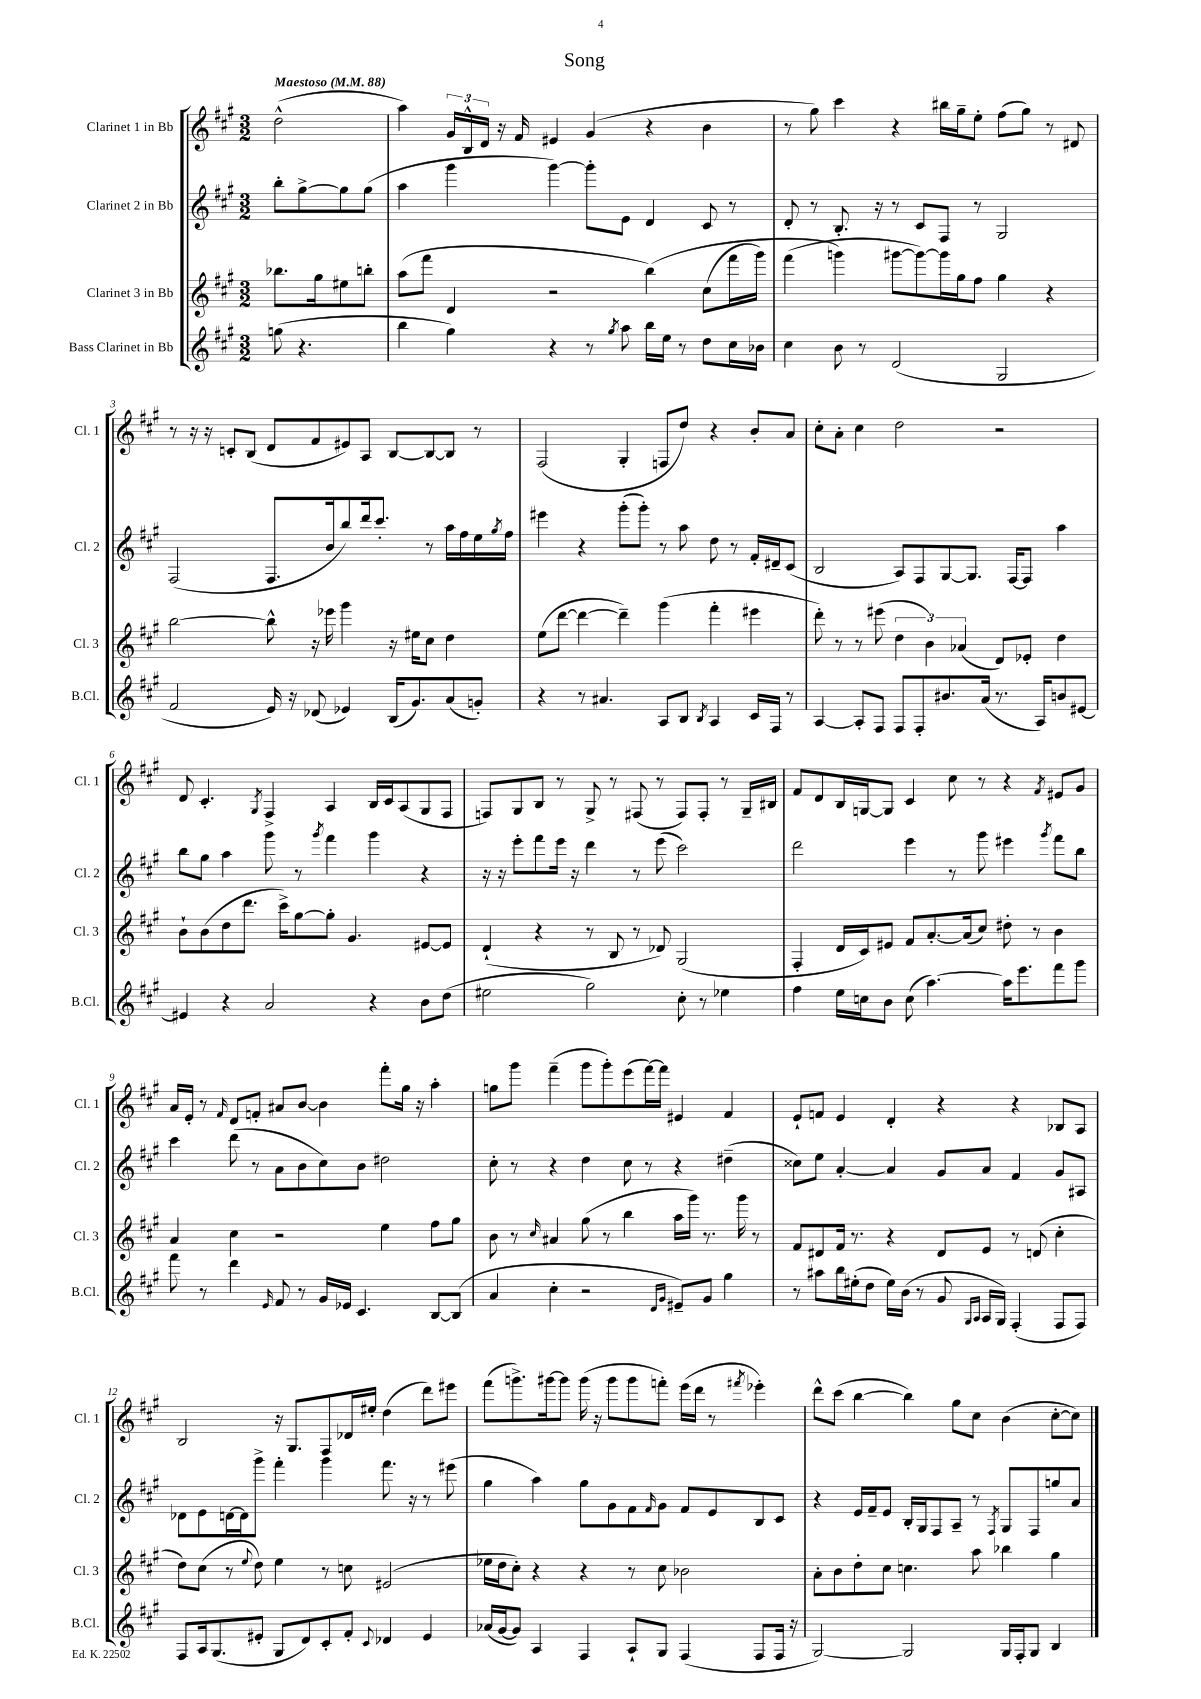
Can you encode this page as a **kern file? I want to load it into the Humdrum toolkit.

**kern	**kern	**kern	**kern
*part4	*part3	*part2	*part1
*staff4	*staff3	*staff2	*staff1
*I"Bass Clarinet in Bb	*I"Clarinet 3 in Bb	*I"Clarinet 2 in Bb	*I"Clarinet 1 in Bb
*I'B.Cl.	*I'Cl. 3	*I'Cl. 2	*I'Cl. 1
*clefG2	*clefG2	*clefG2	*clefG2
*k[f#c#g#]	*k[f#c#g#]	*k[f#c#g#]	*k[f#c#g#]
*M3/2	*M3/2	*M3/2	*M3/2
*MM88	*MM88	*MM88	*MM88
=	=	=	=
!	!	!	!LO:TX:a:B:t=Maestoso
(8ggn\	8.bb-X\L	8bb'\L	(2dd^^\
4.r	.	[8gg#^\	.
.	16gg#\k	.	.
.	8ee#X\	8gg#\]	.
.	8bbn'\J	(8gg#\J	.
=1	=1	=1	=1
4bb\	(8aa\L	4aa\	4aa\)
.	8fff#\J	.	.
4gg#\)	4d/	4ggg#\	24g#/LL
.	.	.	24B^^/
.	.	.	24d/JJ
.	.	.	16r
.	.	.	16f#/
4r	2r	[4ggg#\)	4e#X/
8r	.	8ggg#'\L]	(4g#/
8qgg#/	.	.	.
8aa\	.	8e\J	.
16bb\LL	(4bb\)	4d/	4r
16ee\JJ	.	.	.
8r	.	.	.
8dd\L	(8cc#\L	8c#/	4b\
16cc#\L	16fff#\L	8r	.
16b-X\JJ	16ggg#\JJ)	.	.
=2	=2	=2	=2
4cc#\	(4fff#\	8d'/	8r
.	.	8r	8gg#\)
8b\	4gggn\)	8.B'/	4ccc#\
8r	.	.	.
.	.	16r	.
(2d/	[8ggg#X\L	8r	4r
.	8ggg#\_)	8c#/L	.
.	16ggg#\L]	8F#/J	16bb#X\LL
.	16gg#\J	.	16gg#~\J
.	8ff#\J	8r	8ee'\J
2G#/	4gg#\	2G#/	(8ff#\L
.	.	.	8gg#\J)
.	4r	.	8r
.	.	.	8d#X/
!!LO:LB:g=z
=3	=3	=3	=3
2f#/	[2bb\	(2F#/	8r
.	.	.	16r
.	.	.	16r
.	.	.	8cn'/L
.	.	.	(8B/J
16e/)	8bb^^\]	8.F#/L	8d/L
16r	.	.	.
(8d-X/	16r	.	8f#/
.	16eee-X\	16b/k	.
4e-X/)	4ggg#\	8bb/)	8e#X/)
.	.	16ddd/k	8A/J
.	.	8.ccc#'/J	.
(16B/KL	16r	.	[8B/L
8.g#/)	16ee#X\KL	.	.
.	8cc#\J	8r	8B/_
(8a/	4dd\	16aa\LL	8B/J]
.	.	16ff#\	.
8gn'/J)	.	16ee\	8r
.	.	8qgg#/	.
.	.	16ff#\JJ	.
=4	=4	=4	=4
4r	(8ee\L	4eee#X\	(2F#/
.	[8ddd\J	.	.
8r	4ddd\_	4r	.
4.a#X/	.	.	.
.	4ddd~\])	(8ggg#'\L	4G#'/
.	.	8ggg#'\J)	.
8A/L	(4ggg#\	8r	8Fn/L
8B/J	.	8aa\	8dd/J)
8qB/	.	.	.
4A/	4fff#'\	8dd\	4r
.	.	8r	.
16c#/LL	4eee#X\	16f#'/LL	8b'/L
16F#/JJ	.	16d#X~/J	.
8r	.	(8c#/J	8a/J
=5	=5	=5	=5
[4A/	8ddd'\)	2B/	8cc#'\L
.	8r	.	8a'\J
8A'/L]	8r	.	4cc#\
8F#/J	(8eee#X\	.	.
8F#/L	6dd\	8A/L)	2dd\
8F#'/	.	8F#/	.
.	6b\)	.	.
8.b#X/	.	[8G#/	.
.	(6a-X/	.	.
.	.	8.G#/J]	.
(16a/Jk	.	.	.
8.r	8d/L)	.	2r
.	.	[16F#/KL	.
.	8e-X'/J	8F#/J]	.
16A/KL)	.	.	.
8bn/	4dd\	4aa\	.
[8e#X/J	.	.	.
!!LO:LB:g=z
=6	=6	=6	=6
4e#X/]	8b`\L	8bb\L	8d/
.	(8b\	8gg#\J	4.c#'/
4r	8dd\	4aa\	.
.	8.ddd\J	.	.
.	.	.	8qG#/
2a/	.	8ggg#\	4F#^/
.	16ccc#^\KL)	.	.
.	[8gg#\	8r	.
.	.	8qggg#/	.
.	8gg#'\J]	4fff#\	4A/
.	4.g#/	.	.
4r	.	4ggg#\	16B/LL
.	.	.	16c#/J
.	.	.	(8A/
8b\L	[8e#X/L	4r	8G#/
(8dd\J	8e#/J]	.	8F#/J
=7	=7	=7	=7
2ee#X\	(4d`/	16r	8Fn/L)
.	.	16r	.
.	.	8eee'\L	8G#/
.	4r	8fff#\	8B/J
.	.	16eee\Jk	8r
.	.	16r	.
2gg#\)	8r	4ddd\	8G#^/
.	8B/	.	8r
.	8r	8r	(8F#X/
.	8d-X/)	(8eee\	8r
8cc#'\	(2G#/	2ccc#\)	8F#/L)
8r	.	.	8F#'/J
4ee-X\	.	.	8r
.	.	.	16G#~/LL
.	.	.	16B#X/JJ
=8	=8	=8	=8
4ff#\	4F#'/	2ddd\	8f#/L
.	.	.	8d/
16ee\LL	16d/LL	.	16B/L
16ccn\J	16c#/J)	.	[16Gn/J
8b\J	8e#X/J	.	8G/J]
(8cc\	8f#/L	4eee\	4c#/
[4.aa\)	[8.a'/	.	.
.	.	8r	8cc#\
.	(16a/k]	.	.
.	8cc#/J)	8ggg#\	8r
16aa\KL]	8dd#X'\	4eee#X\	4r
8.eee\	.	.	.
.	8r	.	.
.	.	8qggg#/	8qf#/
8fff#\	4b\	8fff#\L	8e#X/L
8ggg#\J	.	8bb\J	8g#/J
!!LO:LB:g=z
=9	=9	=9	=9
8fff#\	4a/	4ccc#\	16a/LL
.	.	.	16e'/JJ
8r	.	.	8r
.	.	.	16qqf#/
4ddd\	4cc#\	(8ddd\	8d/L
.	.	8r	8fn'/J
16qqe/	.	.	.
8f#/	2r	8a\L	8a#X/L
8r	.	8b\	[8b/J
16g#/LL	.	8cc#\)	4b\]
16e-X/JJ	.	.	.
4.c#/	.	8b\J	.
.	4ee\	2dd#X\	8fff#'\L
.	.	.	16gg#\Jk
.	.	.	16r
[8B/L	8ff#\L	.	4aa'\
(8B/J]	8gg#\J	.	.
=10	=10	=10	=10
4a/	8b\	8cc#'\	8ggn\L
.	8r	8r	8ggg#\J
.	16qqcc#/	.	.
4cc#'\	4a#X/	4r	(4fff#~\
2r	(8gg#\	4dd\	8ggg#\L
.	8r	.	8ggg#'\)
.	4bb\	8cc#\	(8eee\
.	.	8r	[16fff#\L)
.	.	.	16fff#\JJ]
16qqd/LL	.	.	.
16qqg#/JJ	.	.	.
8e#X~/L)	16aa\LL	4r	4e#X/
.	16ggg#\JJ)	.	.
8g#/J	8.r	.	.
4gg#\	.	(4dd#X~\	4f#/
.	16ggg#\	.	.
.	8r	.	.
=11	=11	=11	=11
8r	8f#/L	8cc##X\L)	8e`/L
8aa#X\L	8d#X/	8ee\J	8fn/J
16bb\L	16f#/Jk	[4a'/	4e/
(16ee#X'\J	8.r	.	.
8dd\J	.	.	.
16ee#\LL)	4r	4a/]	4d'/
(16b\JJ	.	.	.
8r	.	.	.
8g#/	8d#/L	8g#/L	4r
16qqG#/LL	.	.	.
16qqA/JJ	.	.	.
16A/LL	8e/J	8a/J	.
16G#/JJ)	.	.	.
(4F#'/	8r	4f#/	4r
.	(8dn/	.	.
8F#/L	4cc#'\	8g#/L	8B-X/L
8F#/J)	.	8A#X/J	8A/J
!!LO:LB:g=z
=12	=12	=12	=12
8F#/L	8dd\L)	8d-X\L	2B/
16A/k	(8cc#\J	8e\	.
(8.G#/	.	.	.
.	8r	[16dn\L	.
.	.	16d\J]	.
.	8qqee/	.	.
8e#X'/J	8dd\)	8ggg#^\J	.
8G#/L	4ee\	4fff#'\	16r
.	.	.	8.G#/L
8d/)	.	.	.
8c#'/	8r	4ggg#\	8F#/
8f#'/J	8ccn\	.	16d-X/L
.	.	.	16ee#X'/JJ
8qqc#/	.	.	.
4d-X/	(2e#X/	8.fff#\	(4dd\
.	.	16r	.
4e#/	.	8r	8ddd\L)
.	.	(8eee#X\	8eee#X\J
=13	=13	=13	=13
(16a-X/LL	16ee-X\LL	4gg#\	(8fff#\L
[16g#/J	16dd\J	.	.
8g#/J])	8cc#'\J)	.	8.gggn^\)
4A/	4r	4aa\)	.
.	.	.	[16ggg#X\k
.	.	.	8ggg#\J]
4F#/	4r	8gg#\L	(16ggg#\
.	.	.	16r
.	.	8g#\	8ggg#\L
8A`/L	8r	8f#\	8ggg#\
.	.	16qqf#/	.
8G#/J	8cc#\	8g#\J	8fffn'\J)
(4F#/	2b-X\	8f#/L	(16eee\LL
.	.	.	16ddd\JJ
.	.	8e/	8r
.	.	.	8qfff#X/
8F#/L	.	8B/	4eee-X'\)
16F#/Jk	.	8c#/J	.
16r	.	.	.
=14	=14	=14	=14
[2G#/)	8a'\L	4r	8ddd^^\L
.	8b\	.	(8ccc#\J
.	8dd'\	16e/LL	[4bb\
.	.	16f#~/J	.
.	8cc#\J	8e/J	.
2G#/]	4.ccn\	16B'/LL	4bb\])
.	.	16G#/J	.
.	.	8F#/	.
.	.	8A~/J	8gg#\L
.	8aa\	8r	8cc#\J
.	.	8qF#/	.
16G#/LL	4bb-X\	8G#/L	(4b\
16F#'/J	.	.	.
8G#/J	.	8F#/	.
4B/	4gg#\	8ggn/	[8cc#'\L
.	.	8a/J	8cc#\J])
==	==	==	==
*-	*-	*-	*-
